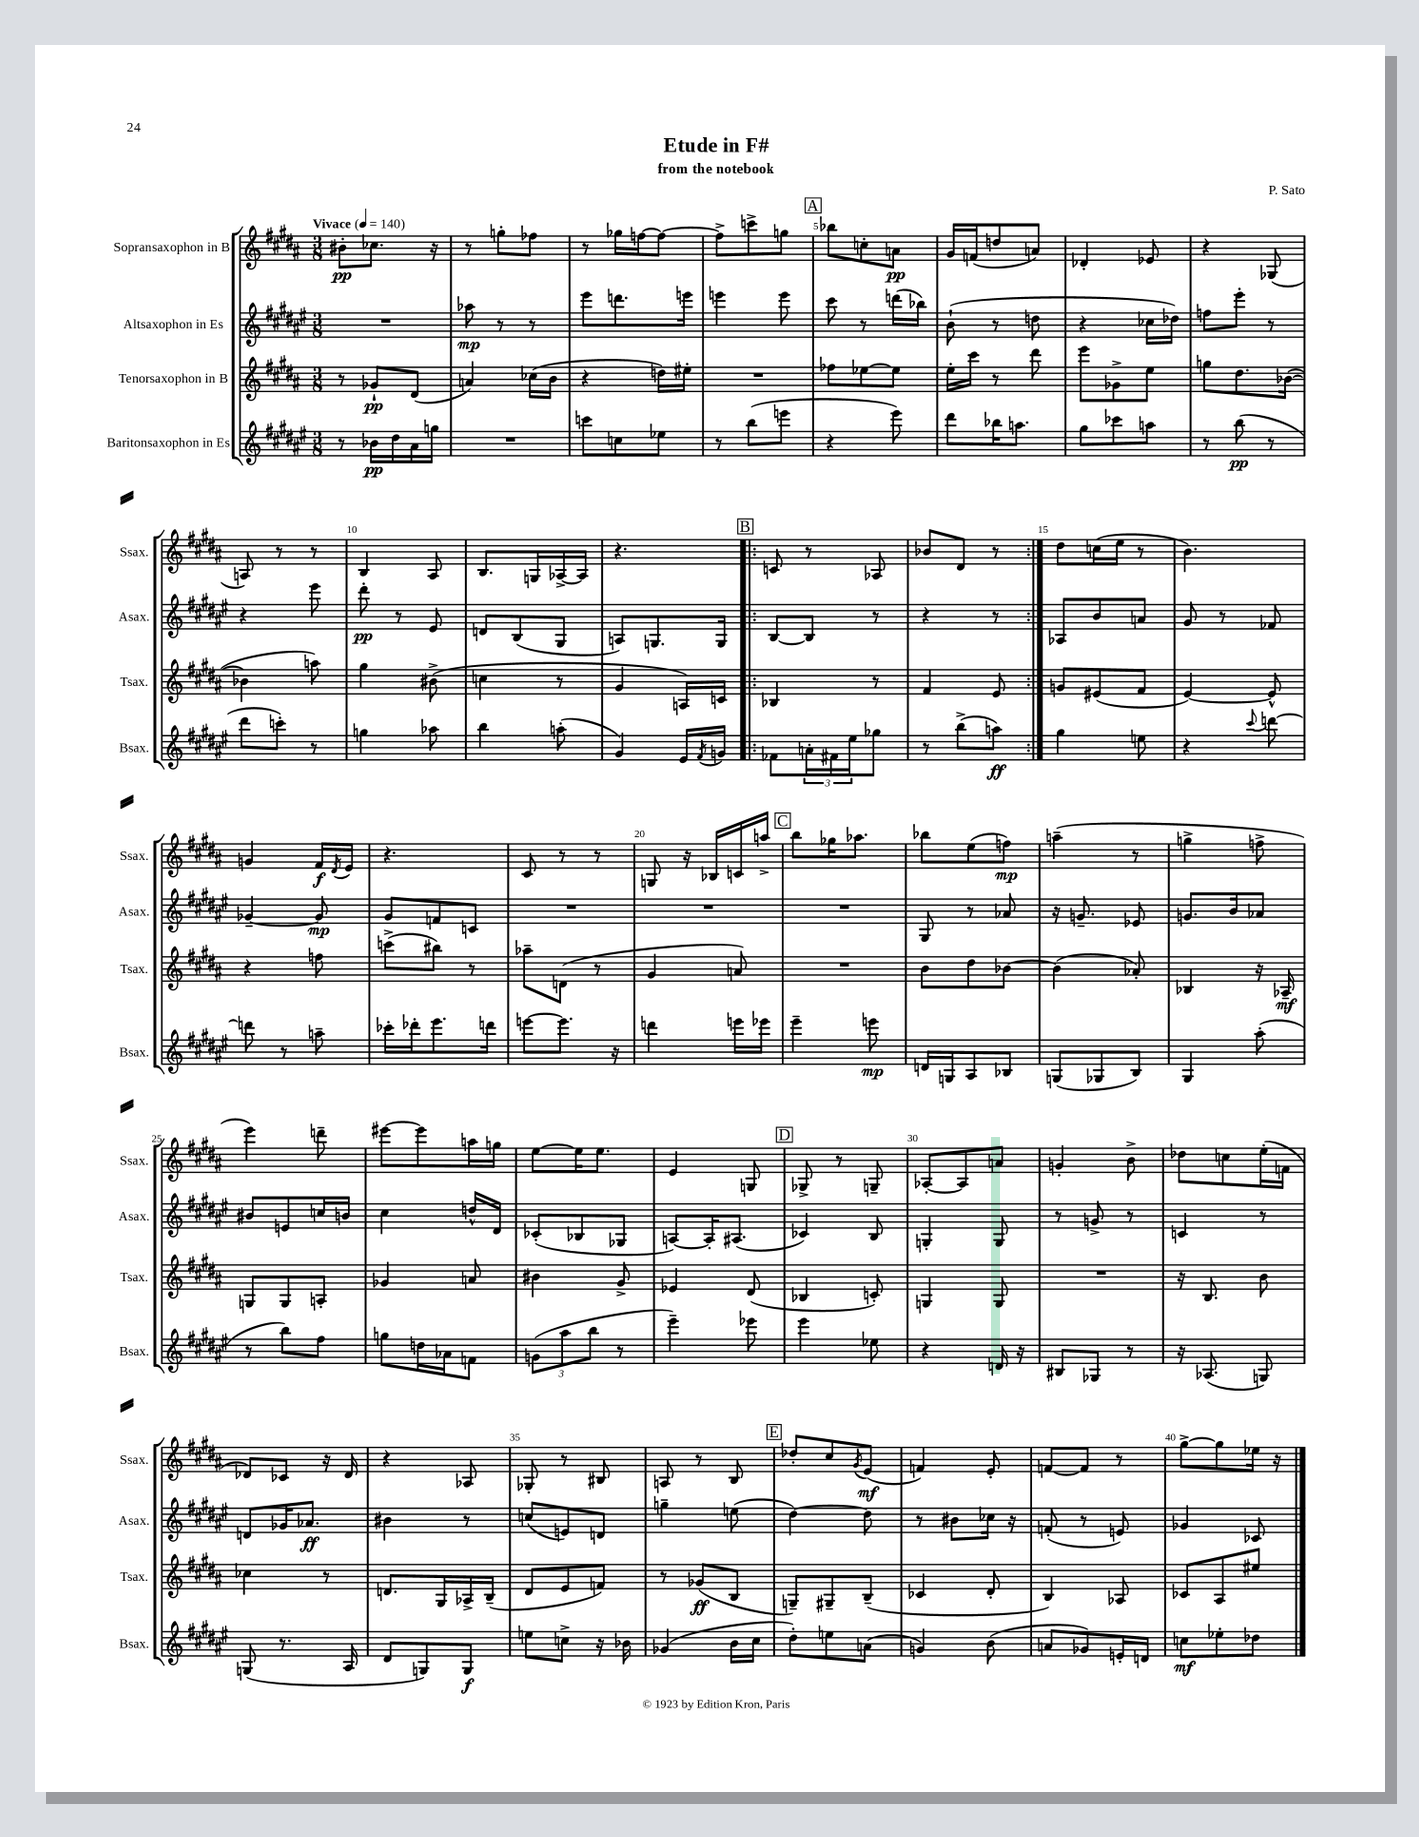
\header { title = "Etude in F#" composer = "P. Sato" subtitle = "from the notebook" }
<<
\new StaffGroup <<
\new Staff = "s0" \with { instrumentName = "Sopransaxophon in B" shortInstrumentName = "Ssax." } {
    \clef treble \key b \major \numericTimeSignature \time 3/8 \tempo "Vivace" 4 = 140
    bis'8-.\pp ces''8. r16 |
    r8 g''8-. fes''8 |
    r8 ges''16 f''16~ f''8~ |
    f''8-> c'''8-> g''8 |
    \mark \markup { \box "A" } bes''8 c''8-. a'8\pp |
    gis'16 f'16( d''8 a'8) |
    des'4-. ees'8 |
    r4 ges8( |
    a8) r8 r8 |
    b4 ais8 |
    b8. g16 aes16~-> aes16 |
    r4. |
    \repeat volta 2 { \mark \markup { \box "B" } c'8 r8 aes8 |
    bes'8 dis'8 r8 | }
    dis''8 c''16( e''16 r8 |
    b'4.) |
    g'4 fis'16\f \acciaccatura { dis'8 } e'16 |
    r4. |
    cis'8 r8 r8 |
    g8 r16 bes16 c'16 a''16-> |
    \mark \markup { \box "C" } b''8 ges''16 aes''8. |
    bes''8 e''8( f''8\mp) |
    a''4--( r8 |
    g''4-> f''8-> |
    e'''4) d'''8-- |
    eis'''8~ eis'''8 a''16 g''16 |
    e''8~ e''16 e''8. |
    e'4 g8 |
    \mark \markup { \box "D" } ges8-> r8 g8-- |
    aes8~-. aes8 a'8 |
    g'4-. b'8-> |
    des''8 c''8 e''16-.( f'16 |
    des'8) ces'8 r16 des'16 |
    r4 aes8 |
    ges8-. r8 bis8 |
    a8 r8 b8 |
    \mark \markup { \box "E" } des''8-. cis''8 \acciaccatura { gis'8 } e'8\mf( |
    f'4) e'8-. |
    f'8~ f'8 r8 |
    gis''8~-> gis''8 ees''16 r16 \bar "|." |
}
\new Staff = "s1" \with { instrumentName = "Altsaxophon in Es" shortInstrumentName = "Asax." } {
    \clef treble \key fis \major \numericTimeSignature \time 3/8
    R4. |
    aes''8\mp r8 r8 |
    eis'''8 d'''8. e'''16 |
    e'''4 e'''8 |
    \mark \markup { \box "A" } cis'''8 r8 d'''16( bes''16) |
    b'8-!( r8 d''8 |
    r4 ces''16 des''16) |
    f''8 eis'''8-. r8 |
    r4 eis'''8 |
    dis'''8-.\pp r8 eis'8 |
    d'8 b8( gis8 |
    a8) g8. g16 |
    \repeat volta 2 { \mark \markup { \box "B" } b8~ b8 r8 |
    r4 r8 | }
    aes8 b'8 a'8 |
    gis'8 r8 fes'8 |
    ges'4~-- ges'8\mp |
    gis'8 f'8 c'8 |
    R4. |
    R4. |
    \mark \markup { \box "C" } R4. |
    gis8 r8 aes'8 |
    r16 g'8.-- ees'8 |
    g'8. b'16 aes'8 |
    bis'8 e'8 c''16 b'16 |
    cis''4 d''16-^ dis'16 |
    ces'8-.( bes8 ges8 |
    a8~) a16-. ais8.( |
    \mark \markup { \box "D" } ces'4) b8 |
    g4-. g8 |
    r8 g'8-> r8 |
    c'4 r8 |
    d'8 ges'16 aes'8.\ff |
    bis'4 r8 |
    c''8( e'8) d'8 |
    g''4-- e''8( |
    \mark \markup { \box "E" } dis''4~) dis''8 |
    r8 bis'8 ces''16 r16 |
    f'8-.( r8 e'8) |
    ges'4 ces'8 \bar "|." |
}
\new Staff = "s2" \with { instrumentName = "Tenorsaxophon in B" shortInstrumentName = "Tsax." } {
    \clef treble \key b \major \numericTimeSignature \time 3/8
    r8 ges'8-!\pp dis'8( |
    a'4) ces''16( b'16 |
    r4 d''16) eis''16-. |
    R4. |
    \mark \markup { \box "A" } fes''8 ees''8~ ees''8 |
    e''16-. cis'''16 r8 dis'''8 |
    e'''8 ges'8-> e''8 |
    g''8 dis''8. bes'16~( |
    bes'4 a''8) |
    gis''4 bis'8->( |
    c''4 r8 |
    gis'4 a16) c'16 |
    \repeat volta 2 { \mark \markup { \box "B" } bes4 r8 |
    fis'4 e'8 | }
    g'8 eis'8( fis'8 |
    e'4~) e'8-^ |
    r4 f''8 |
    c'''8->( bis''8) r8 |
    aes''8-- d'8( r8 |
    gis'4 a'8) |
    \mark \markup { \box "C" } R4. |
    b'8 dis''8 bes'8~ |
    bes'4( aes'8-.) |
    bes4 r16 aes16--\mf |
    g8 g8 a8-. |
    ges'4 a'8 |
    bis'4 gis'8-> |
    ees'4 dis'8( |
    \mark \markup { \box "D" } bes4 c'8-.) |
    g4 g8 |
    R4. |
    r16 b8. b'8 |
    ces''4 r8 |
    d'8. gis16 aes16-> b16--( |
    dis'8 e'8 f'8) |
    r8 ges'8\ff( b8 |
    \mark \markup { \box "E" } g8--) gis8-- b8--( |
    ces'4 dis'8-. |
    b4) aes8 |
    ces'8 ais8 eis''8 \bar "|." |
}
\new Staff = "s3" \with { instrumentName = "Baritonsaxophon in Es" shortInstrumentName = "Bsax." } {
    \clef treble \key fis \major \numericTimeSignature \time 3/8
    r8 bes'16\pp dis''16 ais'16 g''16 |
    R4. |
    c'''8 c''8 ees''8 |
    r8 b''8( e'''8 |
    \mark \markup { \box "A" } r4 eis'''8) |
    dis'''8 bes''16 a''8. |
    gis''8 ces'''8 a''8 |
    r8 b''8\pp( r8 |
    dis'''8 c'''8-.) r8 |
    g''4 aes''8 |
    b''4 a''8-.( |
    gis'4) eis'16 \acciaccatura { fis'8 } g'16 |
    \repeat volta 2 { \mark \markup { \box "B" } fes'8 \tuplet 3/2 { a'16-. fis'16 eis''16 } ges''8 |
    r8 b''8->( a''8\ff) | }
    gis''4 e''8 |
    r4 \appoggiatura { cis'''8 } d'''8~ |
    d'''8 r8 a''8-- |
    ces'''16-. des'''16-. eis'''8. d'''16 |
    e'''8~ e'''8. r16 |
    d'''4 e'''16 ees'''16 |
    \mark \markup { \box "C" } eis'''4-- e'''8\mp |
    d'16 g16 ais8 bes8 |
    g8( ges8 b8) |
    gis4 ais''8-.( |
    r8 b''8) fis''8 |
    g''8 d''16 aes'16 f'8 |
    \tuplet 3/2 { g'8( ais''8 b''8 } r8 |
    eis'''4--) ees'''8 |
    \mark \markup { \box "D" } eis'''4 ees''8 |
    r4 d'16 r16 |
    bis8 ges8 r8 |
    r16 aes8.( g8) |
    g8( r8. ais16 |
    dis'8 g8) g8\f |
    e''8 c''8-> r16 bes'16 |
    ges'4( b'16 cis''16 |
    \mark \markup { \box "E" } dis''8-.) e''8 a'8( |
    g'4) b'8( |
    a'8 ges'8) e'16-. d'16 |
    c''8\mf ees''8-. des''8 \bar "|." |
}
>>
>>
\layout { \context { \Score \override BarNumber.break-visibility = ##(#f #t #t) barNumberVisibility = #(every-nth-bar-number-visible 5) } }
